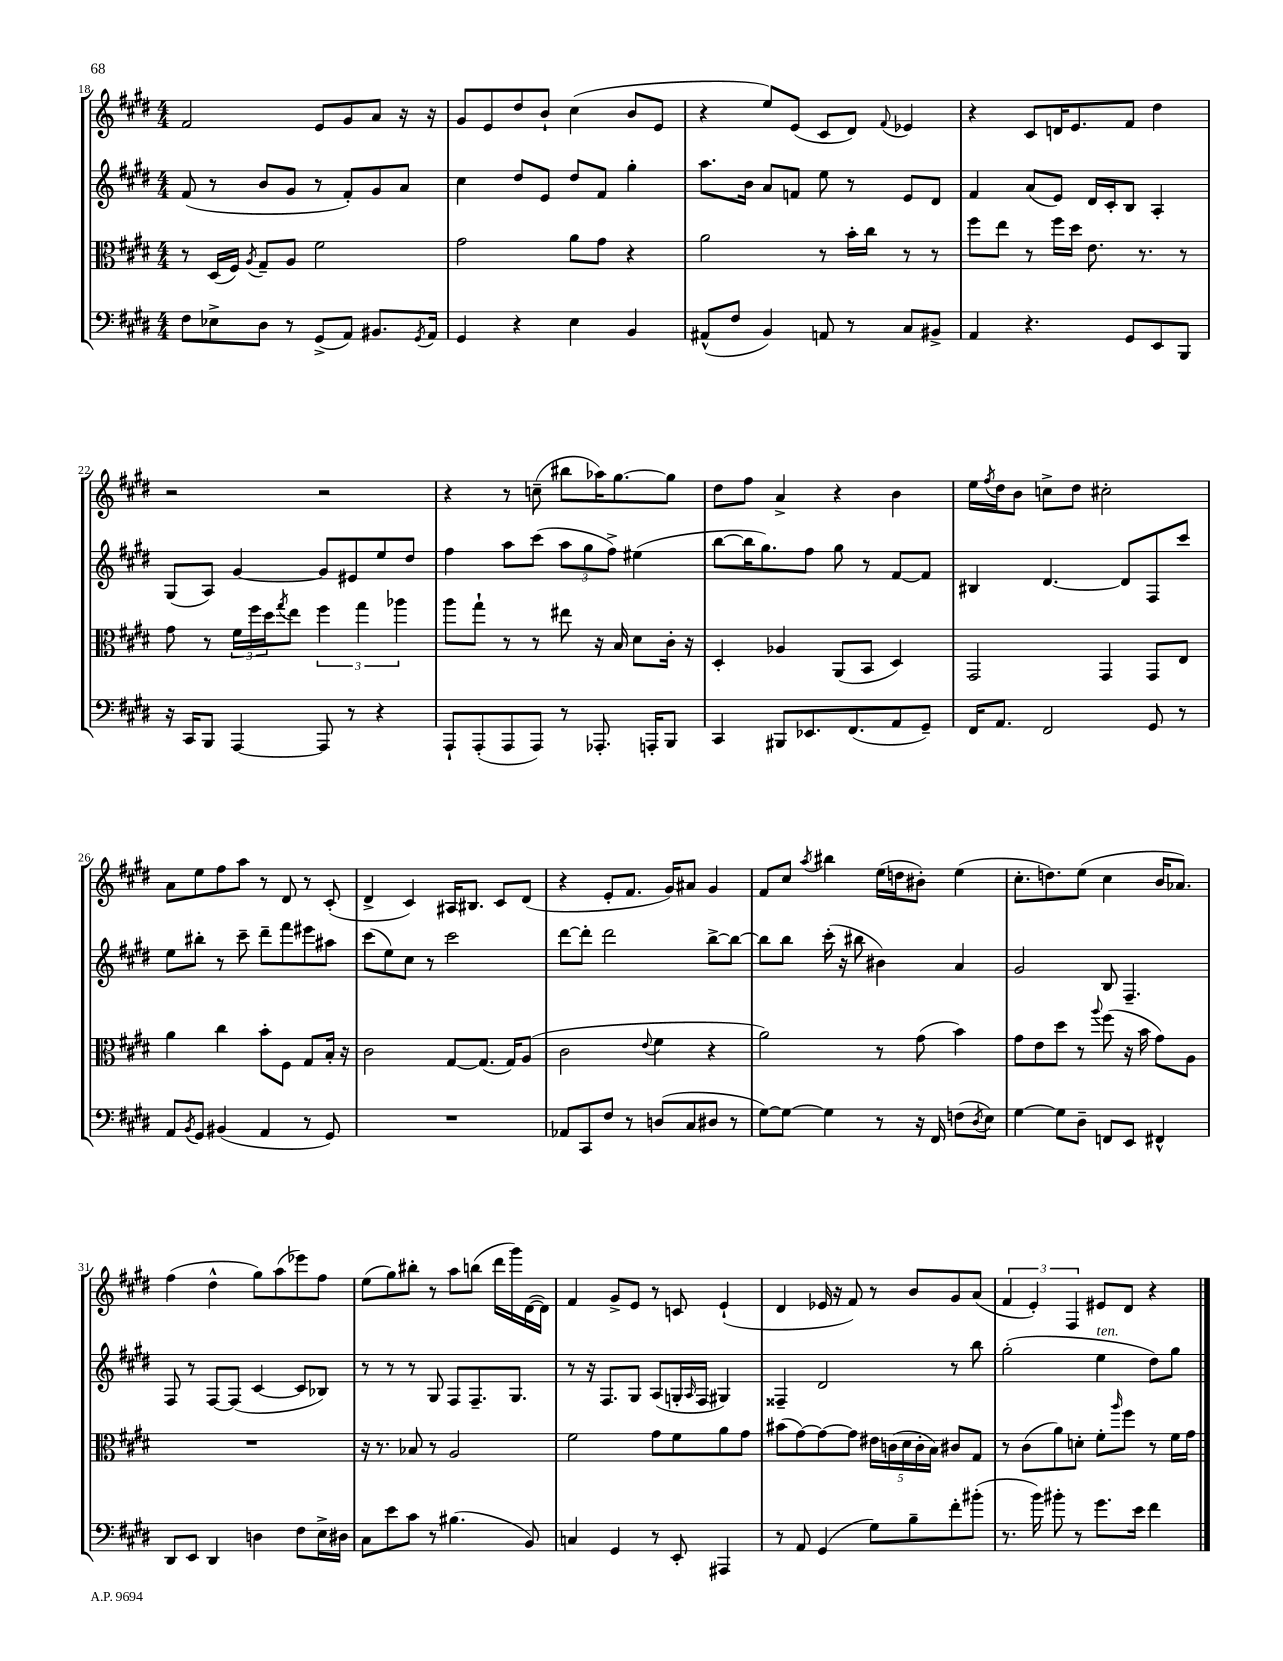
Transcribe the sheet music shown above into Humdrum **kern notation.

**kern	**kern	**kern	**kern
*staff4	*staff3	*staff2	*staff1
*clefF4	*clefC3	*clefG2	*clefG2
*k[f#c#g#d#]	*k[f#c#g#d#]	*k[f#c#g#d#]	*k[f#c#g#d#]
*M4/4	*M4/4	*M4/4	*M4/4
8F#	8r	(8f#	2f#
8E-^	(16D#	8r	.
.	16F#)	.	.
.	8qA	.	.
8D#	8G#~	8b	.
8r	8A	8g#	.
(8GG#^	2f#	8r	8e
8AA)	.	8f#')	8g#
8.BB#	.	8g#	8a
.	.	8a	16r
8qGG#	.	.	.
16AA	.	.	16r
=	=	=	=
4GG#	2g#	4cc#	8g#
.	.	.	8e
4r	.	8dd#	8dd#
.	.	8e	8b`
4E	8a	8dd#	(4cc#
.	8g#	8f#	.
4BB	4r	4gg#'	8b
.	.	.	8e
=	=	=	=
(8AA#^^	2a	8.aa	4r
8F#	.	.	.
.	.	16b	.
4BB)	.	8a	8ee)
.	.	8f	(8e
8AA	8r	8ee	8c#
8r	16b'	8r	8d#)
.	16cc#	.	.
.	.	.	8qqf#
8C#	8r	8e	4e-
8BB#^	8r	8d#	.
=	=	=	=
4AA	8ff#	4f#	4r
.	8ee	.	.
4.r	8r	(8a	8c#
.	16ff#	8e)	16d
.	16dd#	.	8.e
.	8.e	16d#	.
.	.	16c#'	.
8GG#	.	8B	8f#
.	8.r	.	.
8EE	.	4A'	4dd#
8BBB	8r	.	.
=	=	=	=
16r	8g#	(8G#	2r
16CC#	.	.	.
8BBB	8r	8A)	.
[4AAA	24f#	[4g#	.
.	24ff#	.	.
.	24dd#	.	.
.	8qgg#	.	.
.	8ee	.	.
8AAA]	6ff#	8g#]	2r
8r	.	8e#	.
.	6gg#	.	.
4r	.	8ee	.
.	6aa-	.	.
.	.	8dd#	.
=	=	=	=
8AAA`	8aa	4ff#	4r
(8AAA'	8gg#`	.	.
8AAA	8r	8aa	8r
8AAA)	8r	(8ccc#	(8cc~
8r	8ee#	12aa	8bb#
.	.	12gg#	.
8.AAA-'	16r	.	16aa-)
.	.	12ff#^)	.
.	16B	.	[8.gg#
.	8d#	(4ee#	.
16AAA'	.	.	.
8BBB	16c#'	.	8gg#]
.	16r	.	.
=	=	=	=
4CC#	4D#'	[8bb	8dd#
.	.	16bb]	8ff#
.	.	8.gg#)	.
8BBB#	4A-	.	4a^
8.EE-	.	8ff#	.
.	(8AA	8gg#	4r
(8.FF#	.	.	.
.	8BB	8r	.
8AA	4D#)	[8f#	4b
8GG#~)	.	8f#]	.
=	=	=	=
16FF#	2GG#	4B#	16ee
.	.	.	8qff#
8.AA	.	.	16dd#
.	.	.	8b
2FF#	.	[4.d#	8cc^
.	.	.	8dd#
.	4GG#	.	2cc#'
.	.	8d#]	.
8GG#	8GG#	8F#	.
8r	8E	8ccc#	.
=	=	=	=
8AA	4a	8ee	8a
8qBB	.	.	.
8GG#	.	8bb#'	8ee
(4BB#	4cc#	8r	8ff#
.	.	8ccc#~	8aa
4AA	8b'	8ddd#~	8r
.	8F#	8fff#	8d#
8r	8G#	8eee#	8r
8GG#)	16B'	8aa#	(8c#'
.	16r	.	.
=	=	=	=
1r	2c#	(8ccc#	4d#^
.	.	8ee)	.
.	.	8cc#	4c#)
.	.	8r	.
.	[8G#	2ccc#	16A#
.	.	.	8.B#
.	(8.G#]	.	.
.	.	.	8c#
.	16G#)	.	.
.	(8A	.	(8d#
=	=	=	=
8AA-	2c#	[8ddd#	4r
8CC#	.	8ddd#']	.
8F#	.	2ddd#	8e'
8r	.	.	8.f#
.	8qqe	.	.
(8D	4f#	.	.
.	.	.	16g#)
8C#	.	.	8a#
8D#	4r	[8bb^	4g#
8r	.	8bb_	.
=	=	=	=
[8G#)	2a)	8bb]	8f#
8G#_	.	8bb	8cc#
.	.	.	8qaa
4G#]	.	(16ccc#'	4bb#
.	.	16r	.
.	.	8bb#	.
8r	8r	4b#)	(16ee
.	.	.	16dd
16r	(8g#	.	8b#')
16FF#	.	.	.
(8F	4b)	4a	(4ee
8qD#	.	.	.
8E)	.	.	.
=	=	=	=
[4G#	8g#	2g#	8.cc#'
.	8e	.	.
.	.	.	8.dd)
8G#]	8dd#	.	.
8D#~	8r	.	(8ee
.	8qqaa	.	.
8FF	(8ff#	8B	4cc#
8EE	16r	4.F#~	.
.	16b	.	.
4FF#^^	8g#)	.	16b
.	.	.	8.a-)
.	8A	.	.
=	=	=	=
8DD#	1r	8F#	(4ff#
8EE	.	8r	.
4DD#	.	[8F#	4dd#^^
.	.	(8F#]	.
4D	.	[4c#	8gg#)
.	.	.	(8aa
8F#	.	8c#]	8eee-)
16E^	.	8B-)	8ff#
16D#	.	.	.
=	=	=	=
8C#	16r	8r	(8ee
.	8.r	.	.
8e	.	8r	8gg#)
8c#	8B-	8r	8bb#'
8r	8r	8G#	8r
(4.B#	2A	8F#	8aa
.	.	8.F#~	(8bb
.	.	.	16ddd#
.	.	8.G#	16ggg#)
8BB)	.	.	([16d#
.	.	.	16d#])
=	=	=	=
4C	2f#	8r	4f#
.	.	16r	.
.	.	8.F#	.
4GG#	.	.	8g#^
.	.	8G#	8e
8r	8g#	(8A	8r
8EE'	8f#	16G'	8c
.	.	16qqA	.
.	.	16F#	.
4AAA#	8a	4G#)	(4e`
.	8g#	.	.
=	=	=	=
8r	(8b#	4F##~	4d#
8AA	[8g#)	.	.
(4GG#	8g#_	2d#	16e-
.	.	.	16r
.	8g#]	.	8f#)
8G#)	20e#	.	8r
.	(20c	.	.
.	20d#	.	.
8B~	.	.	8b
.	20c'	.	.
.	20B)	.	.
8f#'	8c#	8r	8g#
(8b#'	8G#	8bb	(8a
=	=	=	=
8.r	8r	(2gg#'	6f#
.	(8c#	.	.
.	.	.	6e')
16b)	.	.	.
8b#'	8a)	.	.
.	.	.	6F#
8r	8d'	.	.
8.g#	8f#'	4ee	8e#
.	16qqaa	.	.
.	8ff#	.	8d#
16e	.	.	.
4f#	8r	8dd#)	4r
.	16f#	8gg#	.
.	16g#	.	.
==	==	==	==
*-	*-	*-	*-
